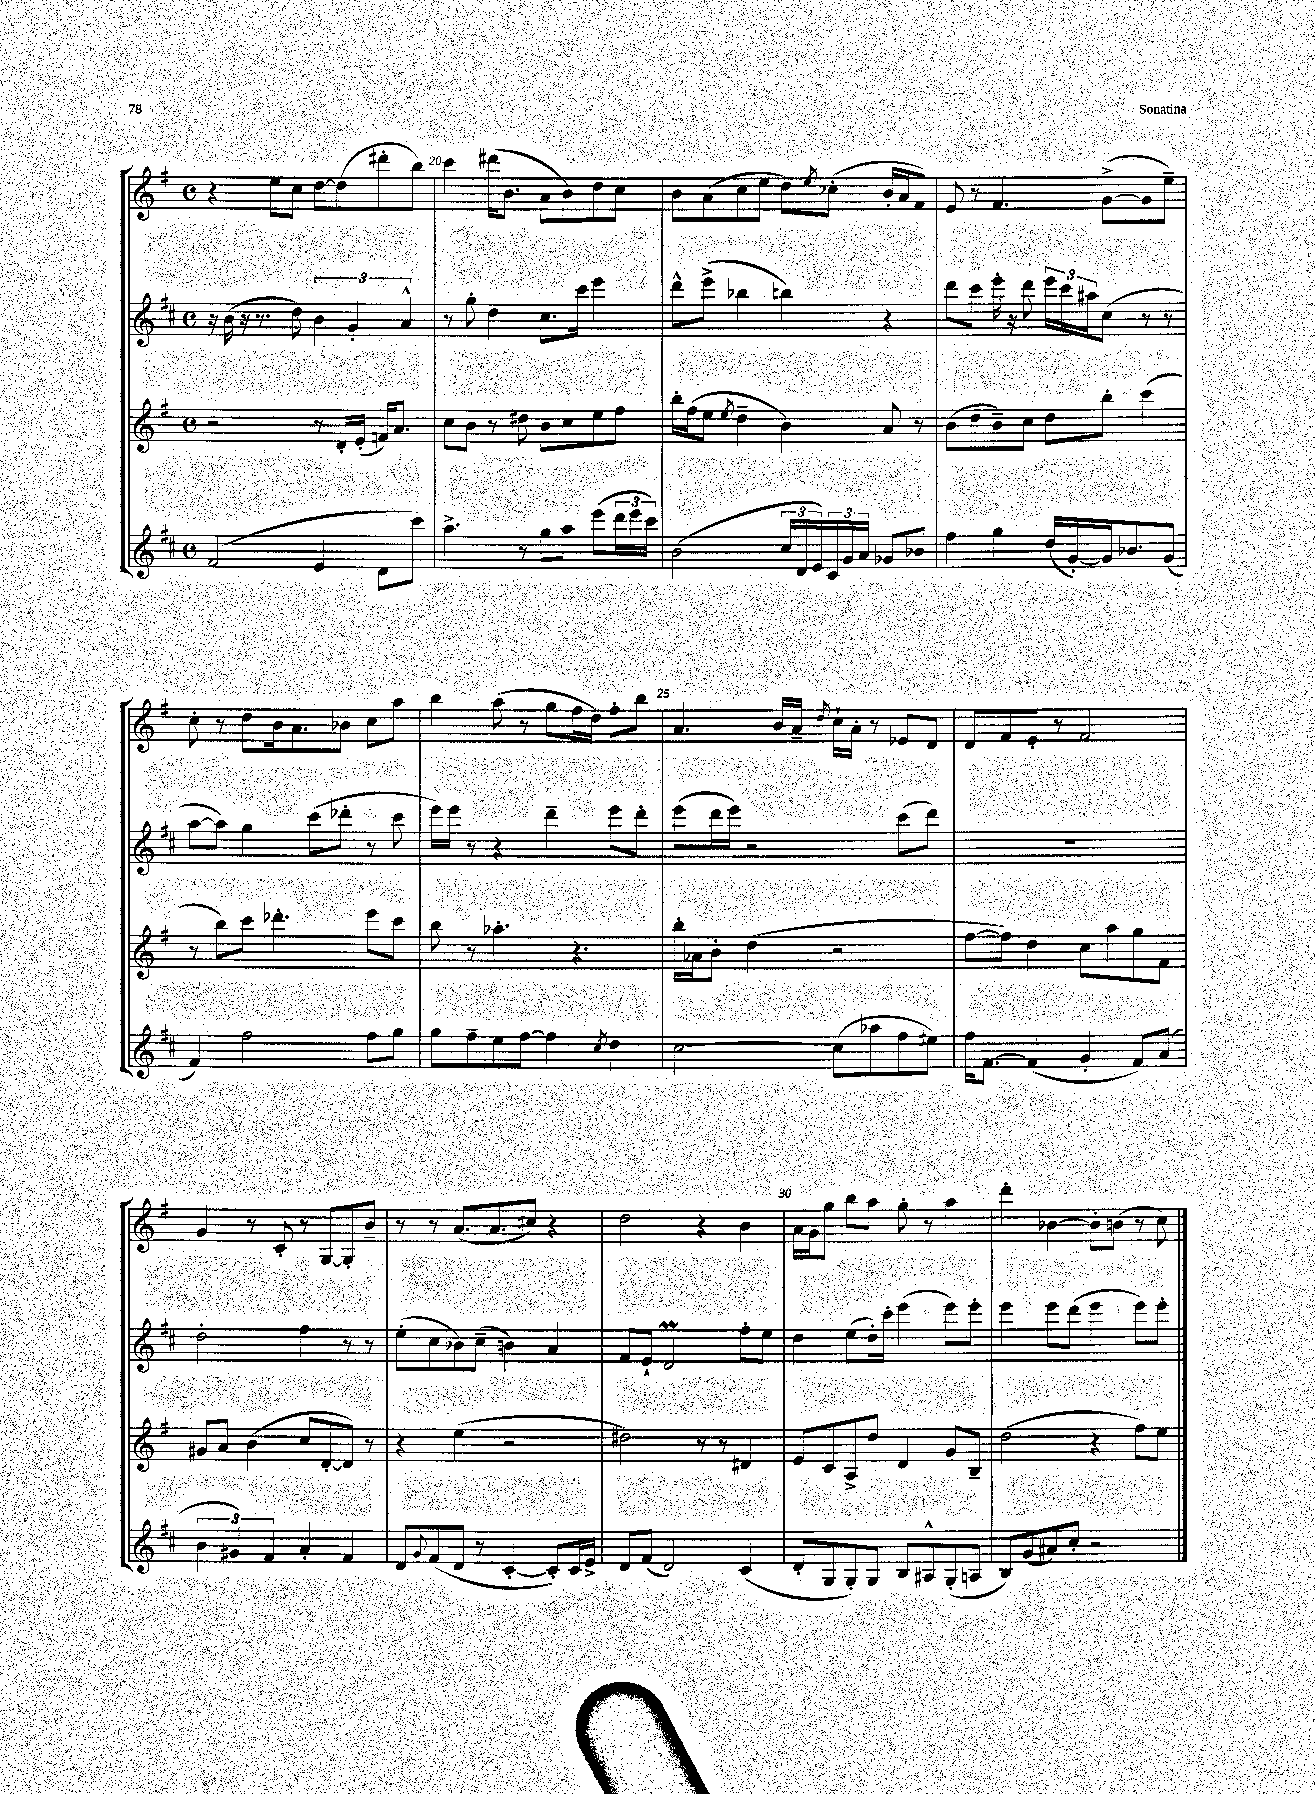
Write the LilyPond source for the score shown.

<<
\new StaffGroup <<
\new Staff = "s0" {
    \clef treble \key g \major \defaultTimeSignature \time 4/4
    r4 e''8 c''8 d''8~ d''8( dis'''8-. b''8) |
    c'''4 dis'''16( b'8. a'8 b'8) d''8 c''8 |
    b'8 a'8( c''8 e''8 d''8) \acciaccatura { e''8 } ces''8-.( b'16-. a'16 fis'8) |
    e'8 r8 fis'4. g'8~->( g'8 e''8--) |
    c''8-. r8 d''8 b'16 a'8. bes'8 c''8 a''8 |
    b''4 a''8( r8 g''8 fis''16 d''16) fis''8-. b''8 |
    a'4. b'16 a'16-- \acciaccatura { d''8 } c''16-! a'16-. r8 ees'8 d'8 |
    d'8 fis'8 e'8-. r8 fis'2 |
    g'4 r8 c'8-. r8 g8~ g8-. b'8-- |
    r8 r8 a'8.( a'8. cis''8) r4 |
    d''2 r4 b'4 |
    a'16 g'16 g''8 b''8 a''8 g''8-. r8 a''4 |
    d'''4-. bes'4~ bes'8-. b'8( r8 c''8) \bar "|." |
}
\new Staff = "s1" {
    \clef treble \key d \major \defaultTimeSignature \time 4/4
    r16 b'16( r16 r8. d''8) \tuplet 3/2 { b'4 g'4-. a'4-^ } |
    r8 g''8-. d''4 cis''8. cis'''16 e'''4 |
    d'''8-^ e'''8->( bes''4 b''4) r4 |
    d'''8 cis'''8 e'''16-. r16 d'''8 \tuplet 3/2 { e'''16 cis'''16 ais''16 } cis''8( r8 r8 |
    a''8~ a''8) g''4 cis'''8( des'''8-. r8 cis'''8 |
    e'''16) e'''16 r8 r4 d'''4-- e'''8 d'''8-. |
    e'''8( d'''16 e'''16) r2 cis'''8( d'''8) |
    R1 |
    d''2-. fis''4 r8 r8 |
    e''8-.( cis''8 bes'8) cis''8--( b'4) a'4 |
    fis'8 e'8-! d'2\prall fis''8-. e''8 |
    d''4 e''8( d''16-.) cis'''16-. e'''4( e'''8) e'''8-. |
    e'''4 e'''8 d'''8( e'''4 e'''8) e'''8-. \bar "|." |
}
\new Staff = "s2" {
    \clef treble \key g \major \defaultTimeSignature \time 4/4
    r2 r8 d'16-. e'16-.( f'16) a'8. |
    c''8 b'8 r8 dis''8 b'8 c''8 e''8 fis''8 |
    b''16-. fis''16( e''8 \acciaccatura { e''8 } d''4-- b'4) a'8 r8 |
    b'8( d''8 b'8--) c''8 d''8 b''8-. c'''4( |
    r8 b''8) c'''8 des'''4.-. e'''8 c'''8 |
    b''8 r8 aes''4.-. r4. |
    b''16-. aes'16 b'8-. d''4( r2 |
    fis''8~ fis''8) d''4 c''8 a''8 g''8 fis'8 |
    gis'8 a'8 b'4( c''8 d'8~-. d'8) r8 |
    r4 e''4( r2 |
    dis''2) r8 r8 dis'4 |
    e'8 c'8 a8-> d''8 d'4 g'8 b8-- |
    d''2( r4 fis''8) e''8 \bar "|." |
}
\new Staff = "s3" {
    \clef treble \key d \major \defaultTimeSignature \time 4/4
    fis'2( e'4 d'8 cis'''8) |
    a''4.-> r8 g''8 a''8 e'''8( \tuplet 3/2 { d'''16 e'''16 cis'''16) } |
    b'2( \tuplet 3/2 { cis''16 d'16 e'16) } \tuplet 3/2 { cis'16 g'16 a'16 } ges'8 bes'8 |
    fis''4 g''4 d''16( g'16~-.) g'16 bes'8. g'8( |
    fis'4) fis''2 fis''8 g''8 |
    g''8 fis''8-- e''8 fis''8~ fis''4 \acciaccatura { cis''8 } d''4 |
    cis''2~ cis''8( aes''8 fis''8 eis''8) |
    fis''16 fis'8.~ fis'4( g'4-. fis'8) a'8( |
    \tuplet 3/2 { b'4 gis'4) fis'4 } a'4-. fis'4 |
    d'8 \appoggiatura { g'8 } fis'8( d'8 r8 cis'4~-. cis'8-.) cis'16 e'16-> |
    d'8 fis'8( d'2) cis'4( |
    d'8-. g8 g8-.) g8 b8 ais8-^ g8-.( a8 |
    b8) g'8( ais'8) cis''8-. r2 \bar "|." |
}
>>
>>
\layout { \context { \Score currentBarNumber = #19 \override BarNumber.break-visibility = ##(#f #t #t) barNumberVisibility = #(every-nth-bar-number-visible 5) } }
